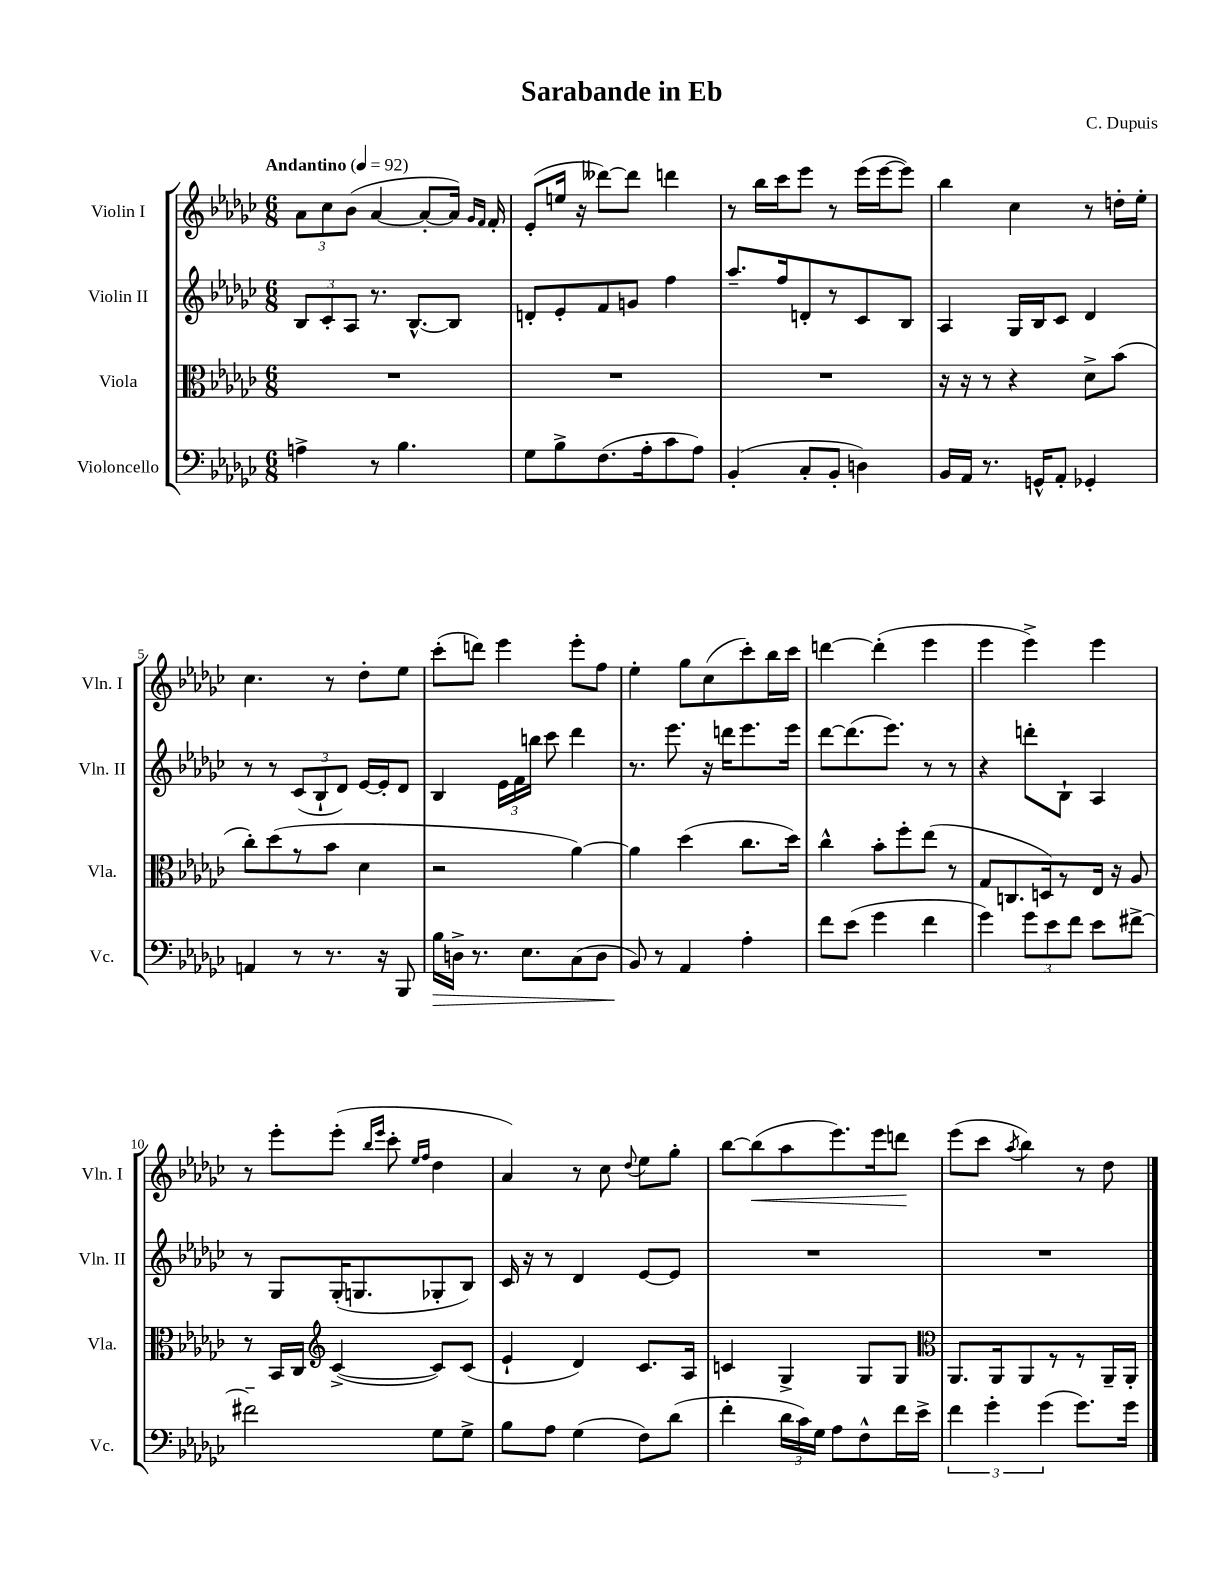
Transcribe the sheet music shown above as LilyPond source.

\header { title = "Sarabande in Eb" composer = "C. Dupuis" }
<<
\new StaffGroup <<
\new Staff = "s0" \with { instrumentName = "Violin I" shortInstrumentName = "Vln. I" } {
    \clef treble \key ges \major \numericTimeSignature \time 6/8 \tempo "Andantino" 4 = 92
    \autoBeamOff \tuplet 3/2 { aes'8[ ces''8 bes'8]( } aes'4~ aes'8[~-. aes'16]) \grace { ges'16[ f'16] } f'16-. |
    ees'8[-.( e''16] r16 deses'''8[~) deses'''8] d'''4 |
    r8 bes''16[ ces'''16 ees'''8] r8 ees'''16[( ees'''16~ ees'''8]) |
    bes''4 ces''4 r8 d''16[-. ees''16]-. |
    ces''4. r8 des''8[-. ees''8] |
    ces'''8[-.( d'''8]) ees'''4 ees'''8[-. f''8] |
    ees''4-. ges''8[ ces''8( ces'''8-.) bes''16 ces'''16] |
    d'''4~ d'''4-.( ees'''4 |
    ees'''4 ees'''4->) ees'''4 |
    r8 ees'''8[-. ees'''8]-.( \grace { bes''16[ ees'''16] } ces'''8-. \grace { ees''16[ f''16] } des''4 |
    aes'4) r8 ces''8 \appoggiatura { des''8 } ees''8[ ges''8]-. |
    bes''8[~ bes''8\<( aes''8 ees'''8.) ees'''16 d'''8]\! |
    ees'''8[( ces'''8] \acciaccatura { aes''8 } bes''4) r8 des''8 \bar "|." |
}
\new Staff = "s1" \with { instrumentName = "Violin II" shortInstrumentName = "Vln. II" } {
    \clef treble \key ges \major \numericTimeSignature \time 6/8
    \autoBeamOff \tuplet 3/2 { bes8[ ces'8-. aes8] } r8. bes8.[~-^ bes8] |
    d'8[-. ees'8-. f'8 g'8] f''4 |
    aes''8.[-- f''16 d'8-. r8 ces'8 bes8] |
    aes4 ges16[ bes16 ces'8] des'4 |
    r8 r8 \tuplet 3/2 { ces'8[( bes8-! des'8]) } ees'16[~ ees'16-. des'8] |
    bes4 \tuplet 3/2 { ees'16[ f'16 b''16] } ces'''8 des'''4 |
    r8. ees'''8. r16 d'''16[ ees'''8. ees'''16] |
    des'''8[~ des'''8.( ees'''8.]) r8 r8 |
    r4 d'''8[-. bes8]-! aes4 |
    r8 ges8[ ges16-.( g8. ges8-. bes8]) |
    ces'16 r16 r8 des'4 ees'8[~ ees'8] |
    R2. |
    R2. \bar "|." |
}
\new Staff = "s2" \with { instrumentName = "Viola" shortInstrumentName = "Vla." } {
    \clef alto \key ges \major \numericTimeSignature \time 6/8
    \autoBeamOff R2. |
    R2. |
    R2. |
    r16 r16 r8 r4 des'8[-> bes'8]( |
    ces''8[-.) des''8( r8 bes'8] des'4 |
    r2 aes'4~) |
    aes'4 des''4( ces''8.[ des''16]) |
    ces''4-^ bes'8[-. f''8-. ees''8]( r8 |
    ges8[ c8. d16) r8 ees16] r16 aes8 |
    r8 bes,16[ ces16] \clef treble ces'4~->( ces'8[) ces'8]( |
    ees'4-! des'4) ces'8.[ aes16] |
    c'4 ges4-> ges8[ ges8] |
    \clef alto aes,8.[ aes,16 aes,8 r8 r8 aes,16-- aes,16]-. \bar "|." |
}
\new Staff = "s3" \with { instrumentName = "Violoncello" shortInstrumentName = "Vc." } {
    \clef bass \key ges \major \numericTimeSignature \time 6/8
    \autoBeamOff a4-> r8 bes4. |
    ges8[ bes8-> f8.( aes16-. ces'8 aes8]) |
    bes,4-.( ces8[-. bes,8]-. d4) |
    bes,16[ aes,16] r8. g,16[-^ aes,8]-. ges,4-. |
    a,4 r8 r8. r16 bes,,8 |
    bes16[\> d16]-> r8. ees8.[ ces8( d8] |
    bes,8\!) r8 aes,4 aes4-. |
    f'8[ ees'8]( ges'4 f'4 |
    ges'4) \tuplet 3/2 { ges'8[ ees'8 f'8] } ees'8[ fis'8]~-> |
    fis'2-- ges8[ ges8]-> |
    bes8[ aes8] ges4( f8[) des'8]( |
    f'4-. \tuplet 3/2 { des'16[ ces'16) ges16] } aes8[ f8-^ f'16 ees'16]-> |
    \tuplet 3/2 { f'4 ges'4-. ges'4( } ges'8.[) ges'16] \bar "|." |
}
>>
>>
